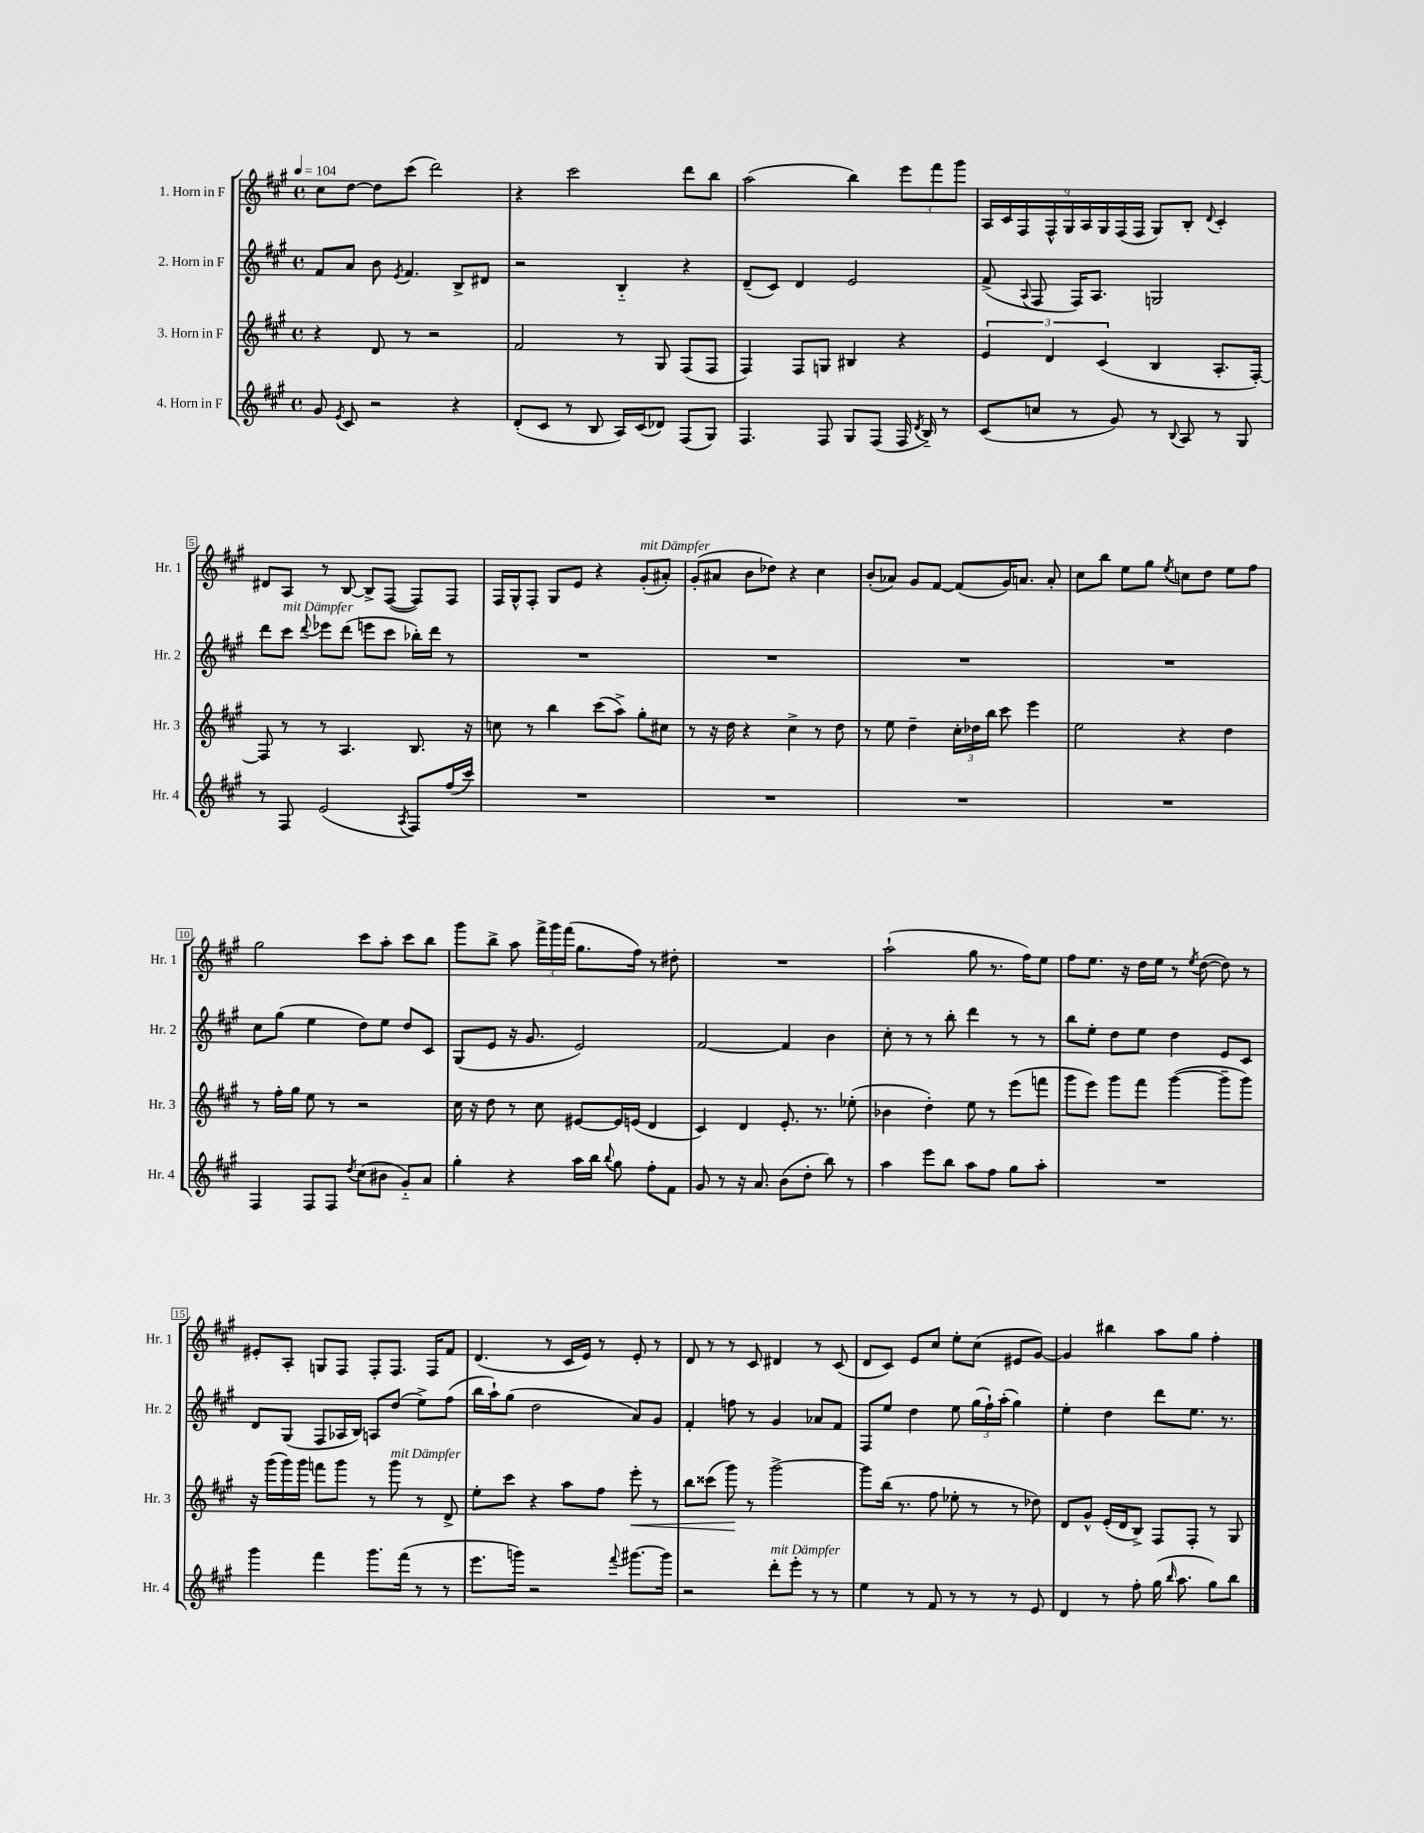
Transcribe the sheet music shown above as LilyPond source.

<<
\new StaffGroup <<
\new Staff = "s0" \with { instrumentName = "1. Horn in F" shortInstrumentName = "Hr. 1" } {
    \clef treble \key a \major \defaultTimeSignature \time 4/4 \tempo 4 = 104
    \autoBeamOff cis''8[ d''8]~ d''8[ cis'''8]( d'''2) |
    r4 cis'''2 d'''8[ b''8] |
    a''2( b''4) \tuplet 3/2 { e'''8[ fis'''8 gis'''8] } |
    \tuplet 9/8 { a16[ cis'16 fis16 fis16-^ gis16 a16 gis16 fis16( fis16] } gis8[) b8]-. \appoggiatura { d'8 } cis'4-. |
    dis'8[ a8] r8 b8~ b8[-> fis8]~( fis8[) fis8] |
    fis16[ gis16-^ fis8]-. gis8[ e'8] r4 gis'8[-.^\markup { \italic "mit Dämpfer" }( ais'8]-.) |
    gis'8[-.( ais'8] b'8[ des''8]) r4 cis''4 |
    b'8[-.( aes'8]) gis'8[ fis'8]~ fis'8[( gis'16) a'8.] a'8-. |
    cis''8[ b''8] e''8[ gis''8] \acciaccatura { e''8 } c''8[ d''8] e''8[ fis''8] |
    gis''2 cis'''8[ a''8]-. cis'''8[ b''8] |
    gis'''8[ b''8]-> a''8 \tuplet 3/2 { fis'''16[-> gis'''16 fis'''16]( } gis''8.[ fis''16]) r8 dis''8-. |
    R1 |
    a''2-!( gis''8 r8. fis''16[) e''8] |
    fis''8[ e''8.] r16 d''16[ e''16] r8 \acciaccatura { e''8 } d''8~( d''8) r8 |
    eis'8[-. a8]-. g8[ fis8] fis8[-. fis8.] fis16[ fis'8] |
    d'4.( r8 cis'16[ e'16]) r8 e'8-. r8 |
    d'8 r8 r8 cis'8 dis'4 r8 cis'8( |
    d'8[ cis'8]) e'8[ cis''8] e''8[-. cis''8]( eis'8[ gis'8]~) |
    gis'4 bis''4 a''8[ gis''8] fis''4-. \bar "|." |
}
\new Staff = "s1" \with { instrumentName = "2. Horn in F" shortInstrumentName = "Hr. 2" } {
    \clef treble \key a \major \defaultTimeSignature \time 4/4
    \autoBeamOff fis'8[ a'8] b'8 \acciaccatura { e'8 } fis'4. b8[-> dis'8] |
    r2 b4-_ r4 |
    d'8[--( cis'8]) d'4 e'2 |
    fis'8->( \appoggiatura { a8 } fis8 fis16[) a8.] g2 |
    d'''8[ cis'''8]^\markup { \italic "mit Dämpfer" } \appoggiatura { d'''8 } ees'''8[ d'''8]( e'''8[ cis'''8] bes''16[-.) d'''16] r8 |
    R1 |
    R1 |
    R1 |
    R1 |
    cis''8[ gis''8]( e''4 d''8[) e''8] d''8[ cis'8] |
    gis8[( e'8] r16 gis'8. e'2) |
    fis'2~ fis'4 b'4 |
    cis''8-. r8 r8 b''8-. d'''4 r8 r8 |
    b''8[ e''8]-. d''8[ e''8] d''4 e'8[ cis'8] |
    d'8[ gis8]( fis8[ aes16 b16]) a8[ d''8]( e''8[->) fis''8]( |
    b''16[ a''16-!) gis''8]( d''2 a'8[) gis'8] |
    fis'4-. f''8 r8 gis'4 aes'8[ fis'8] |
    fis8[ e''8] d''4 e''8 \tuplet 3/2 { gis''16[( fis''16-!) a''16]-.( } gis''4) |
    e''4-. d''4 d'''8[ e''8.] r8. \bar "|." |
}
\new Staff = "s2" \with { instrumentName = "3. Horn in F" shortInstrumentName = "Hr. 3" } {
    \clef treble \key a \major \defaultTimeSignature \time 4/4
    \autoBeamOff r4 d'8 r8 r2 |
    fis'2 r8 gis8 fis8[( fis8] |
    fis4) fis8[ g8] bis4 r4 |
    \tuplet 3/2 { e'4 d'4 cis'4( } b4 a8.[-. fis16]~-.) |
    fis8 r8 r8 a4. b8. r16 |
    c''8 r8 b''4 cis'''8[( a''8]->) gis''8[-. cis''8] |
    r8 r16 d''16 r4 cis''4-> r8 d''8 |
    r8 e''8 d''4-- \tuplet 3/2 { cis''16[-. des''16 b''16] } cis'''8 e'''4 |
    e''2 r4 d''4 |
    r8 fis''16[-. gis''16] e''8 r8 r2 |
    cis''16 r16 d''8 r8 cis''8 eis'8[~ eis'16 e'16]( d'4 |
    cis'4) d'4 e'8.-. r8. ees''8-.( |
    bes'4 d''4-.) e''8 r8 e'''8[( f'''8] |
    gis'''8[ e'''8]) gis'''8[ fis'''8] gis'''4~( gis'''8[-- gis'''8]) |
    r16 gis'''16[( gis'''16) gis'''16] f'''8[ gis'''8] r8 gis'''8^\markup { \italic "mit Dämpfer" } r8 d'8-> |
    e''8[-. cis'''8] r4 a''8[ fis''8] e'''8-.\< r8 |
    b''8[ cisis'''8]( gis'''8\!) r8 gis'''2~-> |
    gis'''8[ b''16]( r8. fis''8 ees''8-. r8 r8 des''8) |
    d'8[ gis'8]-^ e'16[-.( d'16 b8]->) fis8[ fis8]-. r8 gis8 \bar "|." |
}
\new Staff = "s3" \with { instrumentName = "4. Horn in F" shortInstrumentName = "Hr. 4" } {
    \clef treble \key a \major \defaultTimeSignature \time 4/4
    \autoBeamOff gis'8 \acciaccatura { e'8 } cis'8 r2 r4 |
    d'8[-.( cis'8] r8 b8 a16[) cis'16( des'8]) fis8[( gis8]) |
    fis4. fis8 gis8[ fis8]( fis16 \acciaccatura { d'8 } b16-_) r8 |
    cis'8[( c''8] r8 gis'8) r8 \appoggiatura { b8 } a8 r8 gis8 |
    r8 fis8 e'2( \acciaccatura { a8 } fis8[) fis''16( cis'''16]) |
    R1 |
    R1 |
    R1 |
    R1 |
    fis4 fis8[ fis8] \acciaccatura { d''8 } cis''8[( bis'8] gis'8[-_) a'8] |
    gis''4-. r4 a''16[ b''16] \appoggiatura { b''8 } gis''8 fis''8[-. fis'8] |
    gis'8 r8 r16 a'8. b'8[( d''8]-. b''8) r8 |
    a''4 e'''8[ b''8] a''8[ fis''8] gis''8[ a''8]-. |
    R1 |
    gis'''4 fis'''4 gis'''8.[ fis'''16]( r8 r8 |
    e'''8.[ g'''16]) r2 \appoggiatura { fis'''8 } gis'''8.[~ gis'''16] |
    r2 d'''8[-.^\markup { \italic "mit Dämpfer" } e'''8]-. r8 r8 |
    e''4 r8 fis'8 r8 r8 r8 e'8 |
    d'4 r8 fis''8-. gis''16( \grace { b''16 } a''8. gis''8[) b''8] \bar "|." |
}
>>
>>
\layout { \context { \Score \override BarNumber.stencil = #(make-stencil-boxer 0.1 0.3 ly:text-interface::print) } }
